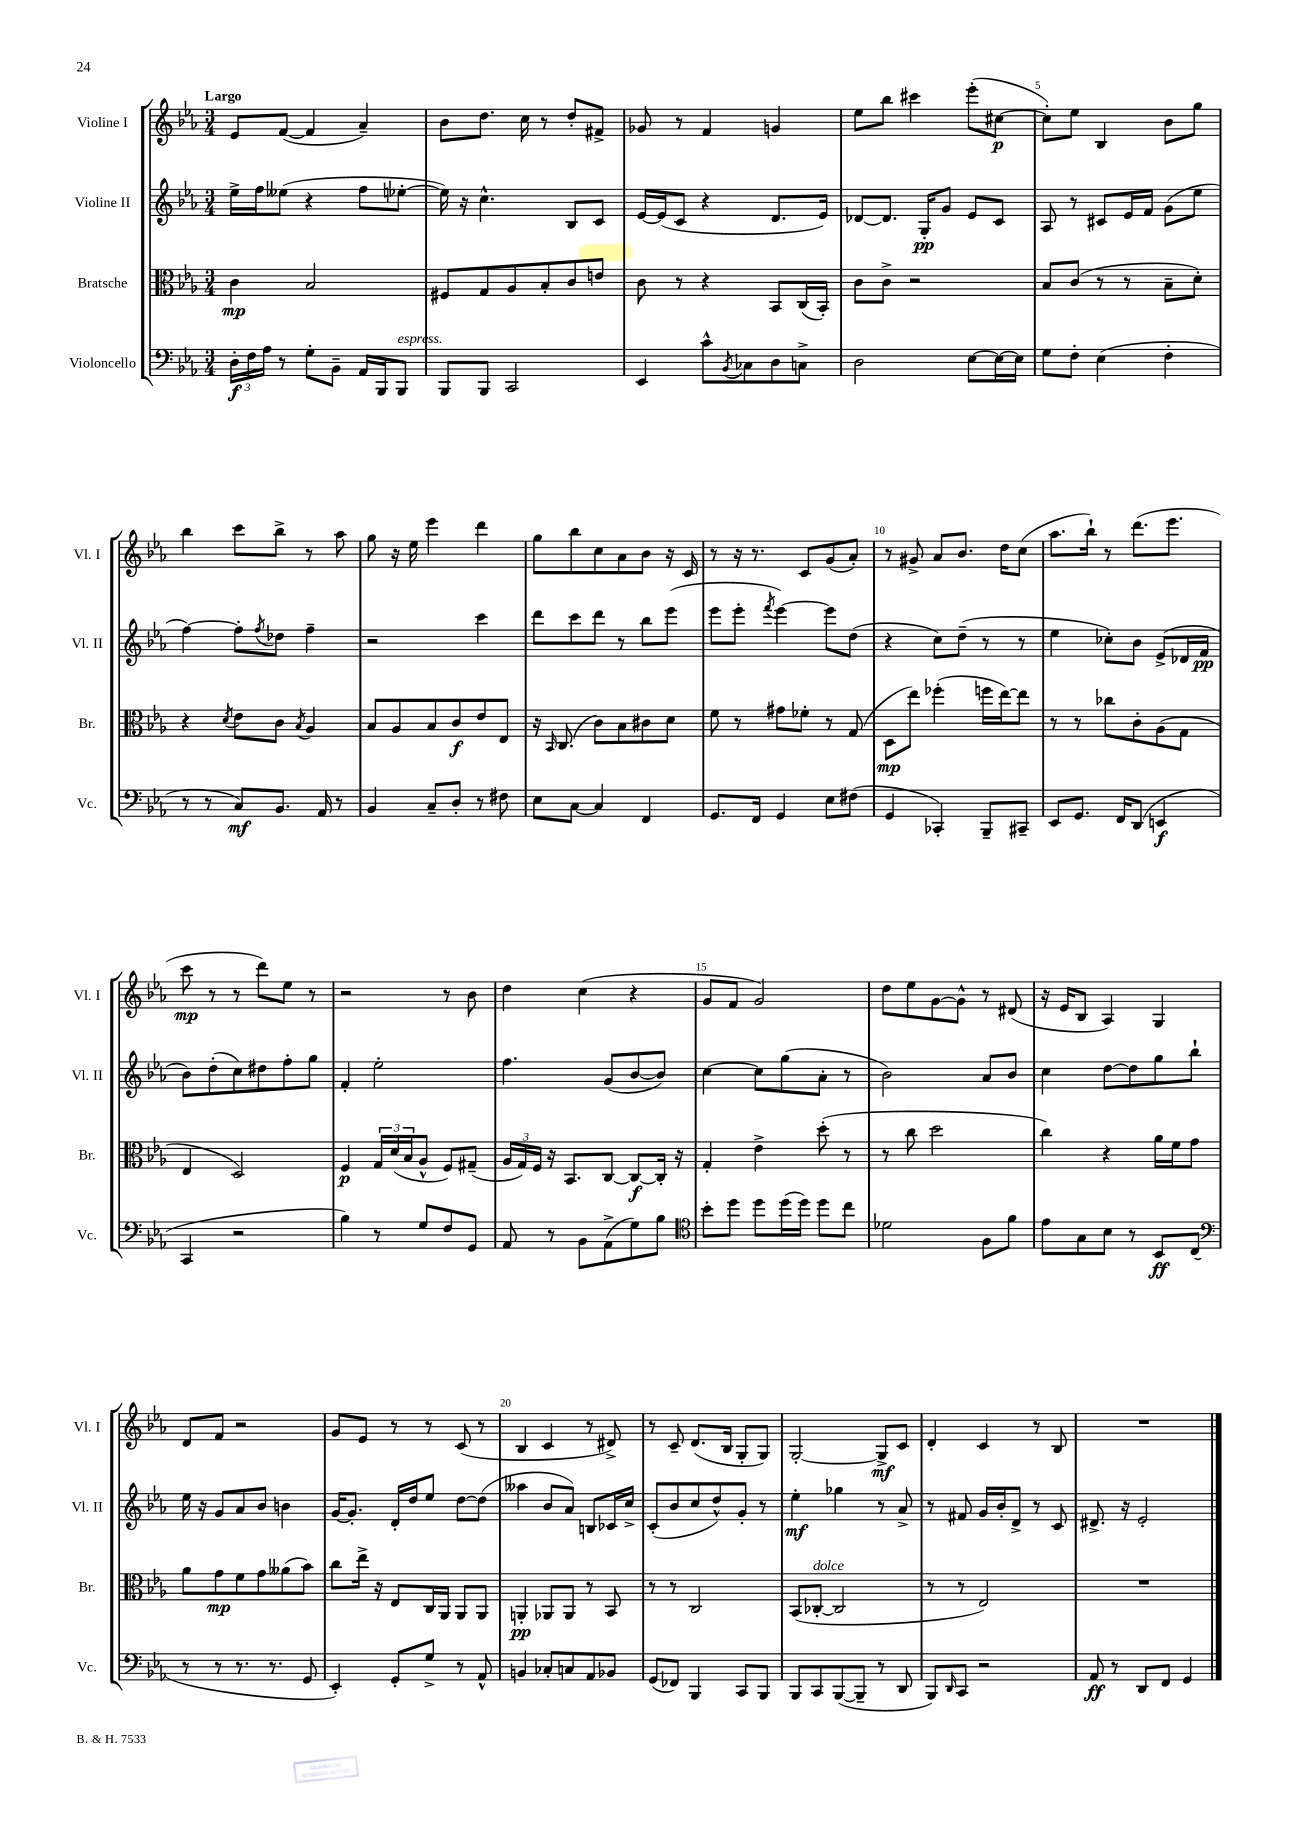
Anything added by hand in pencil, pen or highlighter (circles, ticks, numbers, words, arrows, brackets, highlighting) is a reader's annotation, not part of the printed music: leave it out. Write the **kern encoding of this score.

**kern	**kern	**kern	**kern
*staff4	*staff3	*staff2	*staff1
*clefF4	*clefC3	*clefG2	*clefG2
*k[b-e-a-]	*k[b-e-a-]	*k[b-e-a-]	*k[b-e-a-]
*M3/4	*M3/4	*M3/4	*M3/4
24D'\LL	4c\	16ee-^\LL	8e-/L
24F\	.	.	.
.	.	16ff\J	.
24A-\JJ	.	.	.
8r	.	(8ee--\J	([8f/J
8G'\L	2B-/	4r	4f/]
8BB-~\J	.	.	.
16AA-/LL	.	8ff\L	4a-~/)
16BBB-/J	.	.	.
8BBB-/J	.	[8ee-'\J	.
=	=	=	=
8BBB-/L	8F#/L	16ee-\])	8b-\L
.	.	16r	.
8BBB-/J	8G/	4.cc^^\	8.dd\J
2CC/	8A-/	.	.
.	.	.	16cc\
.	8B-'/	.	8r
.	8c/	8B-/L	8dd'/L
.	8e/J	8c/J	8f#^/J
=	=	=	=
4EE-/	8c\	[16e-/LL	8g-/
.	.	(16e-/]J	.
.	8r	8c/J	8r
8c^^\L	4r	4r	4f/
8qBB-/	.	.	.
8C-\	.	.	.
8D\	8BB-/L	8.d/L	4g/
8C^\J	(16C/L	.	.
.	16BB-'/JJ)	16e-/Jk)	.
=	=	=	=
2D\	8c\L	[8d-/L	8ee-\L
.	8c^\J	8.d-/]J	8bb-\J
.	2r	.	4ccc#\
.	.	16G'/LK	.
.	.	8g/J	.
[8E-\L	.	8e-/L	(8eee-'\L
16E-\_L	.	8c/J	[8cc#\J
16E-\]JJ	.	.	.
=	=	=	=
8G\L	8B-/L	8A-/	8cc#'\]L)
8F'\J	(8c/J	8r	8ee-\J
(4E-\	8r	8c#/L	4B-/
.	8r	16e-/L	.
.	.	16f/JJ	.
4F'\	8B-~\L	(8g\L	8b-\L
.	8d'\J)	8ee-\J	8gg\J
=	=	=	=
8r	4r	[4ff\)	4bb-\
8r	.	.	.
.	8qd/	.	.
8C/L)	8e-\L	8ff'\]L	8ccc\L
.	.	8qff/	.
8.BB-/J	8c\J	8dd-\J	8bb-^\J
.	8qB-/	.	.
.	4A-/	4ff~\	8r
16AA-/	.	.	.
8r	.	.	8aa-\
=	=	=	=
4BB-/	8B-/L	2r	8gg\
.	8A-/	.	16r
.	.	.	16ee-\
8C~/L	8B-/	.	4eee-\
8D'/J	8c/	.	.
8r	8e-/	4ccc\	4ddd\
8F#\	8E-/J	.	.
=	=	=	=
8E-\L	16r	8ddd\L	8gg\L
.	16qqBB-/	.	.
.	(8.C/	.	.
[8C\J	.	8ccc\	8bb-\
4C/]	8c\L)	8ddd\J	8cc\
.	8B-\	8r	8a-\
4FF/	8c#\	8bb-\L	8b-\J
.	8d\J	(8eee-\J	16r
.	.	.	16c/
=	=	=	=
8.GG/L	8f\	8eee-\L	8r
.	8r	8eee-'\J	16r
16FF/Jk	.	.	8.r
.	.	8qfff/	.
4GG/	8g#\L	[4eee-\)	.
.	8f-'\J	.	8c/L
8E-\L	8r	8eee-\]L	(8g/
(8F#\J	(8G/	(8dd\J	8a-'/J)
=	=	=	=
4GG/	8D\L	4r	8r
.	8ee-\J)	.	8g#^/
4CC-'/)	(4ff-'\	8cc\L)	8a-/L
.	.	(8dd~\J	8.b-/J
8BBB-~/L	16ff\LL	8r	.
.	[16ee-\J)	.	16dd\LK
8CC#~/J	8ee-\]J	8r	(8cc\J
=	=	=	=
8EE-/L	8r	4ee-\	8.aa-\L
8.GG/J	8r	.	.
.	.	.	16bb-`\Jk)
.	8cc-\L	8cc-'\L)	8r
16FF/LK	.	.	.
(8DD/J	8c'\	8b-\J	(8.ddd\L
4EE/	(8A-\	(8e-^/L	.
.	.	.	8.eee-\J
.	8G\J	16d-/L	.
.	.	16f/JJ	.
=	=	=	=
4CC/	4E-/	8b-\L)	8ccc\
.	.	(8dd'\	8r
2r	2D/)	8cc\)	8r
.	.	8dd#\	8ddd\L)
.	.	8ff'\	8ee-\J
.	.	8gg\J	8r
=	=	=	=
4B-\)	4F/	4f'/	2r
8r	24G/LL	2ee-'\	.
.	(24d/	.	.
.	24B-/J	.	.
8G/L	8A-^^/J	.	.
8F/	8F/L)	.	8r
8GG/J	(8G#~/J	.	8b-\
=	=	=	=
8AA-/	24A-/LL	4.ff\	4dd\
.	24G/)	.	.
.	24F/JJ	.	.
8r	16r	.	.
.	8.BB-/L	.	.
8BB-\L	.	.	(4cc\
(8AA-^\	[8C/J	(8g/L	.
8G\)	8C/_L	[8b-/	4r
8B-\J	16C'/]Jk	8b-/]J)	.
.	16r	.	.
=	=	=	=
*clefC4	*	*	*
8b-'\L	4G'/	[4cc\	8g/L
8dd\J	.	.	8f/J
8dd\L	4e-^\	8cc\]L	2g/)
(16dd\L	.	(8gg\	.
16dd\JJ)	.	.	.
8dd\L	(8dd'\	8a-'\J	.
8cc\J	8r	8r	.
=	=	=	=
2d-\	8r	2b-\)	8dd\L
.	8cc\	.	8ee-\
.	2dd\	.	[8g\
.	.	.	8g^^\]J
8F\L	.	8a-/L	8r
8f\J	.	8b-/J	(8d#/
=	=	=	=
8e-\L	4cc\)	4cc\	16r
.	.	.	16e-/LK
8G\	.	.	8B-/J
8B-\J	4r	[8dd\L	4A-/)
8r	.	8dd\]	.
8BB-/L	16a-\LL	8gg\	4G/
.	16f\J	.	.
(8C/J	8g\J	8bb-`\J	.
=	=	=	=
*clefF4	*	*	*
8r	8a-\L	16ee-\	8d/L
.	.	16r	.
8r	8g\	8g/L	8f/J
8.r	8f\	8a-/	2r
.	8g\	8b-/J	.
8.r	.	.	.
.	(8a--\	4b\	.
8GG/	8b-\J)	.	.
=	=	=	=
4EE-'/)	8cc\L	[16g/LK	8g/L
.	.	8.g'/]J	.
.	16ee-^\Jk	.	8e-/J
.	16r	.	.
8GG'/L	8E-/L	16d'/LL	8r
.	.	16dd/J	.
8G^/J	16C/L	8ee-/J	8r
.	16AA-/JJ	.	.
8r	8AA-/L	[8dd\L	(8c/
8AA-^^/	8AA-/J	(8dd\]J	8r
=	=	=	=
4BB/	4AA'/	4aa--\	4B-/
8C-'/L	8AA-/L	8b-/L	4c/
8C/	8AA-/J	8a-/J)	.
8AA-/	8r	8B/L	8r
8BB-/J	8BB-/	16c-/L	8d#^/)
.	.	16cc^/JJ	.
=	=	=	=
(8GG/L	8r	(8c'/L	8r
8FF-/J)	8r	8b-/	8c~/
4BBB-/	2C/	8cc/	(8.d/L
.	.	8dd^^/)	.
.	.	.	16B-/Jk
8CC/L	.	8g'/J	8G'/L
8BBB-/J	.	8r	8G/J)
=	=	=	=
8BBB-/L	(8BB-/L	4ee-'\	[2G'/
8CC/	[8C-'/J	.	.
([8BBB-/	2C-/]	4gg-\	.
8BBB-~/]J	.	.	.
8r	.	8r	8G^/]L
8DD/	.	8a-^/	8c/J
=	=	=	=
8BBB-/L)	8r	8r	4d'/
16qqDD/	.	.	.
8CC/J	8r	8f#/	.
2r	2E-/)	16g/LL	4c/
.	.	16b-'/J	.
.	.	8d^/J	.
.	.	8r	8r
.	.	8c/	8B-/
=	=	=	=
8AA-/	2.r	8.d#^/	2.r
8r	.	.	.
.	.	16r	.
8DD/L	.	2e-'/	.
8FF/J	.	.	.
4GG/	.	.	.
==	==	==	==
*-	*-	*-	*-
